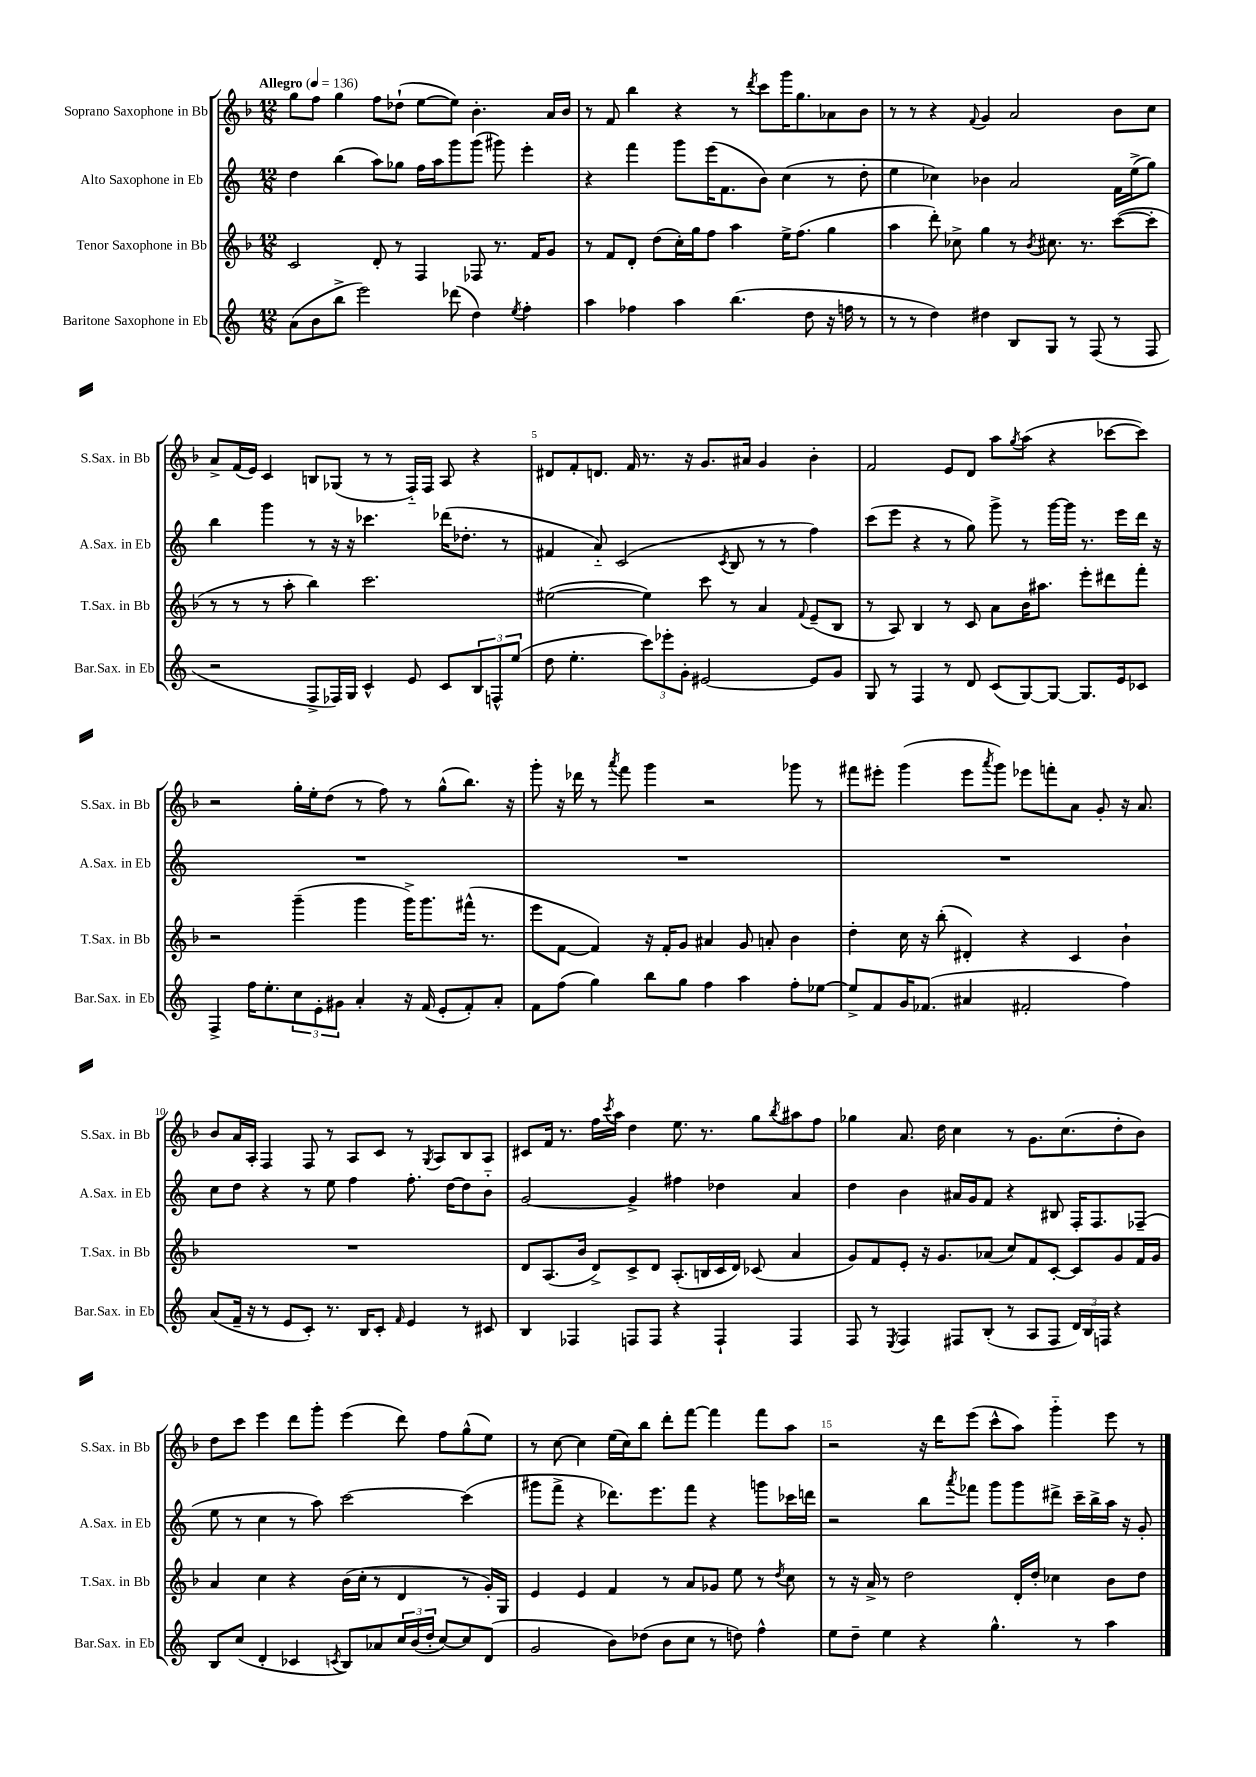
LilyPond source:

<<
\new StaffGroup <<
\new Staff = "s0" \with { instrumentName = "Soprano Saxophone in Bb" shortInstrumentName = "S.Sax. in Bb" } {
    \clef treble \key f \major \numericTimeSignature \time 12/8 \tempo "Allegro" 4 = 136
    g''8 f''8 g''4 f''8 des''8-!( e''8~ e''8) bes'4.-. a'16 bes'16 |
    r8 f'8 bes''4 r4 r8 \acciaccatura { d'''8 } c'''8 g'''16 g''8. aes'8 bes'8 |
    r8 r8 r4 \appoggiatura { f'8 } g'4 a'2 bes'8 c''8 |
    a'8-> f'16( e'16) c'4 b8 ges8( r8 r8 f16-_) f16 a8 r4 |
    dis'8 f'8-. d'8. f'16 r8. r16 g'8. ais'16 g'4 bes'4-. |
    f'2 e'8 d'8 a''8 \acciaccatura { g''8 } a''8( r4 ces'''8~ ces'''8) |
    r2 g''16-. e''16-. d''8( r8 f''8) r8 g''8-^( bes''8.) r16 |
    g'''8-. r16 des'''16 r8 \acciaccatura { a'''8 } f'''8 g'''4 r2 ges'''8 r8 |
    fis'''8 eis'''8-. g'''4( eis'''8 \acciaccatura { a'''8 } g'''8) ees'''8 f'''8-. a'8 g'8-. r16 a'8. |
    bes'8 a'16 a16-. f4 f8 r8 a8 c'8 r8 \acciaccatura { g8 } a8 bes8 a8 |
    cis'8 f'16 r8. f''16 \acciaccatura { c'''8 } a''16 d''4 e''8. r8. g''8 \acciaccatura { bes''8 } ais''8 f''8 |
    ges''4 a'8. d''16 c''4 r8 g'8. c''8.( d''8-. bes'8) |
    d''8 c'''8 e'''4 d'''8 g'''8-. e'''4( d'''8) f''8 g''8-^( e''8) |
    r8 c''8~ c''4 e''16( c''16) bes''8 d'''8-. f'''8~ f'''4 f'''8 a''8 |
    r2 r16 d'''16 e'''8( c'''8-^ a''8) g'''4-_ e'''8 r8 \bar "|." |
}
\new Staff = "s1" \with { instrumentName = "Alto Saxophone in Eb" shortInstrumentName = "A.Sax. in Eb" } {
    \clef treble \key c \major \numericTimeSignature \time 12/8
    d''4 b''4( a''8) ges''8 f''16 a''16 g'''8 g'''8( gis'''8) e'''4-. |
    r4 f'''4 g'''8 e'''16( f'8. b'8) c''4( r8 d''8-. |
    e''4 ces''4) bes'4 a'2 f'16 e''16->( g''8) |
    b''4 g'''4 r8 r16 r16 ces'''4. des'''16( des''8.-. r8 |
    fis'4 a'8-_) c'2( \acciaccatura { c'8 } b8 r8 r8 f''4) |
    c'''8( e'''8 r4 r8 g''8) g'''8-> r8 g'''16~ g'''16 r8. e'''16 d'''16 r16 |
    R1. |
    R1. |
    R1. |
    c''8 d''8 r4 r8 e''8 f''4 f''8.-. d''16~ d''8 b'8-_ |
    g'2~ g'4-> fis''4 des''4 a'4 |
    d''4 b'4 ais'16 g'16 f'8 r4 bis8 f16-. f8. fes8--( |
    e''8 r8 c''4 r8 a''8) c'''2~ c'''4( |
    gis'''8 f'''8-> r4 des'''8.) e'''8. f'''8 r4 g'''8 ces'''16 d'''16 |
    r2 b''8 \acciaccatura { a'''8 } fes'''8 g'''8 g'''8 dis'''8-> c'''16-- b''16-> a''16 r16 g'8-. \bar "|." |
}
\new Staff = "s2" \with { instrumentName = "Tenor Saxophone in Bb" shortInstrumentName = "T.Sax. in Bb" } {
    \clef treble \key f \major \numericTimeSignature \time 12/8
    c'2 d'8-. r8 f4 fes8 r8. f'16 g'8 |
    r8 f'8 d'8-. d''8( c''16-.) g''16 f''8 a''4 e''16-> f''8.( g''4 |
    a''4 d'''8-.) ces''8-> g''4 r8 \acciaccatura { bes'8 } cis''8. r8. c'''8~( c'''8-. |
    r8 r8 r8 a''8-. bes''4) c'''2. |
    eis''2~( eis''4) c'''8 r8 a'4 \appoggiatura { f'8 } e'8--( bes8 |
    r8 a8) bes4 r8 c'8 a'8 bes'16 ais''8. e'''8-. dis'''8 f'''8-. |
    r2 g'''4--( g'''4 g'''16->) g'''8. fis'''16-^( r8. |
    e'''8 f'8~ f'4) r16 f'16-. g'8 ais'4 g'8 a'8-. bes'4 |
    d''4-. c''16 r16 bes''8-.( dis'4-.) r4 c'4 bes'4-! |
    R1. |
    d'8 a8.( bes'16 d'8->) c'8-> d'8 a8.-.( b16 c'16 d'16) ces'8( a'4 |
    g'8) f'8 e'8-. r16 g'8. aes'8( c''8) f'8 c'8~-. c'8 g'8 f'16 g'16 |
    a'4 c''4 r4 bes'16( c''16-. r8 d'4 r8 g'16-.) g16 |
    e'4 e'4 f'4 r8 a'8 ges'8 e''8 r8 \acciaccatura { d''8 } c''8 |
    r8 r16 a'16-> r8 d''2 d'16-. d''16-. ces''4 bes'8 d''8 \bar "|." |
}
\new Staff = "s3" \with { instrumentName = "Baritone Saxophone in Eb" shortInstrumentName = "Bar.Sax. in Eb" } {
    \clef treble \key c \major \numericTimeSignature \time 12/8
    a'8( b'8 b''8-> e'''2) des'''8( d''4) \acciaccatura { e''8 } f''4-. |
    a''4 fes''4 a''4 b''4.( d''8 r16 f''16 r8 |
    r8 r8 d''4) dis''4 b8 g8 r8 f8( r8 f8 |
    r2 f8-> fes16) g16 c'4-^ e'8 c'8 \tuplet 3/2 { b8 f8-^ e''8( } |
    d''8 e''4.-. \tuplet 3/2 { c'''8) ees'''8-. g'8-. } eis'2~ eis'8 g'8 |
    g8 r8 f4 r8 d'8 c'8( g8~) g8~ g8. e'16 ces'8 |
    f4-> f''16 e''8.-. \tuplet 3/2 { c''8 e'8-. gis'8 } a'4-. r16 f'16( e'8-. f'8-.) a'8-. |
    f'8 f''8( g''4) b''8 g''8 f''4 a''4 f''8-. ees''8~ |
    ees''8-> f'8 g'16 fes'8.( ais'4 fis'2-. f''4) |
    a'8( f'16-- r16 r8 e'8 c'8-.) r8. b16 c'8-. \grace { f'16 } e'4 r8 cis'8 |
    b4 fes4 f8 f8 r4 f4-! f4 |
    f8 r8 \acciaccatura { e8 } f4 fis8 b8-.( r8 a8 fis8 \tuplet 3/2 { d'16) b16 f16 } r4 |
    b8 c''8( d'4-. ces'4 \acciaccatura { c'8 } b8) aes'8 \tuplet 3/2 { c''16 b'16( d''16-. } c''8~) c''8 d'8( |
    g'2 b'8) des''8( b'8 c''8 r8 d''8) f''4-^ |
    e''8 d''8-- e''4 r4 g''4.-^ r8 a''4 \bar "|." |
}
>>
>>
\layout { \context { \Score \override BarNumber.break-visibility = ##(#f #t #t) barNumberVisibility = #(every-nth-bar-number-visible 5) } }
